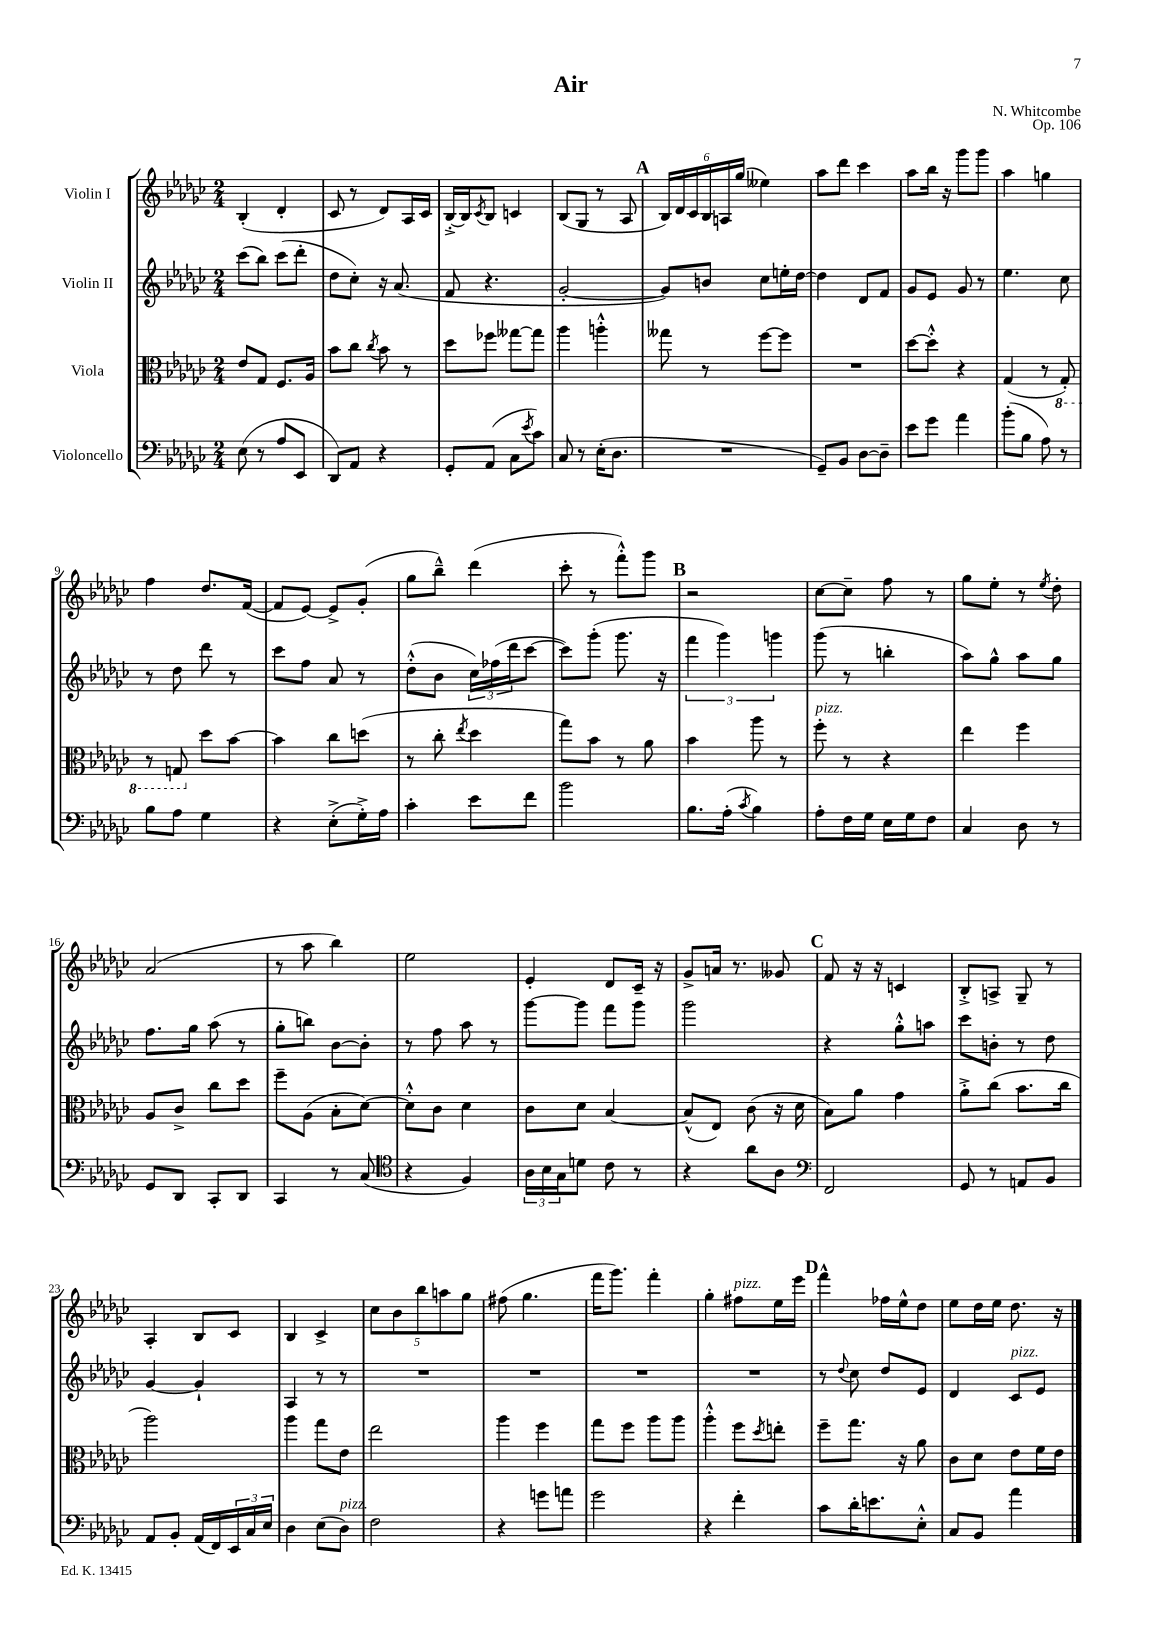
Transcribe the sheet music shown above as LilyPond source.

\header { title = "Air" composer = "N. Whitcombe" opus = "Op. 106" }
<<
\new StaffGroup <<
\new Staff = "s0" \with { instrumentName = "Violin I" } {
    \clef treble \key ges \major \numericTimeSignature \time 2/4
    bes4-.( des'4-. |
    ces'8 r8 des'8) aes16 ces'16 |
    bes16~-.-> bes16 \acciaccatura { ces'8 } bes8 c'4 |
    bes8( ges8 r8 aes8 |
    \mark \markup { \bold "A" } \tuplet 6/4 { bes16) des'16 ces'16 bes16 a16 ges''16( } eeses''4) |
    aes''8 des'''8 ces'''4 |
    aes''8 bes''16 r16 ges'''8 ges'''8 |
    aes''4 g''4 |
    f''4 des''8. f'16~( |
    f'8 ees'8~) ees'8-> ges'8-.( |
    ges''8 bes''8---^) des'''4( |
    ces'''8-. r8 f'''8-.-^) ges'''8 |
    \mark \markup { \bold "B" } r2 |
    ces''8~ ces''8-- f''8 r8 |
    ges''8 ees''8-. r8 \acciaccatura { ees''8 } des''8-. |
    aes'2( |
    r8 aes''8 bes''4) |
    ees''2 |
    ees'4-. des'8 ces'16-- r16 |
    ges'8-> a'16 r8. geses'8 |
    \mark \markup { \bold "C" } f'8 r16 r16 c'4 |
    bes8-.-> a8-> ges8-- r8 |
    aes4-. bes8 ces'8 |
    bes4 ces'4-> |
    \tuplet 5/4 { ces''8 bes'8 bes''8 a''8 ges''8 } |
    fis''8( ges''4. |
    f'''16 ges'''8.) f'''4-. |
    ges''4-. fis''8^\markup { \italic "pizz." } ees''16 ees'''16 |
    \mark \markup { \bold "D" } f'''4-^ fes''16 ees''16-^ des''8 |
    ees''8 des''16 ees''16 des''8. r16 \bar "|." |
}
\new Staff = "s1" \with { instrumentName = "Violin II" } {
    \clef treble \key ges \major \numericTimeSignature \time 2/4
    ces'''8( bes''8) ces'''8( des'''8-. |
    des''8 ces''8-.) r16 aes'8.( |
    f'8 r4. |
    ges'2~-. |
    \mark \markup { \bold "A" } ges'8) b'8 ces''8 e''16-. des''16~ |
    des''4 des'8 f'8 |
    ges'8 ees'8 ges'8 r8 |
    ees''4. ces''8 |
    r8 des''8 des'''8 r8 |
    ces'''8 f''8 aes'8 r8 |
    des''8-.-^( bes'8 \tuplet 3/2 { ces''16) fes''16( des'''16 } ces'''8~ |
    ces'''8) ges'''8-.( ges'''8. r16 |
    \mark \markup { \bold "B" } \tuplet 3/2 { f'''4 ges'''4) g'''4 } |
    ges'''8( r8 b''4-. |
    aes''8) ges''8-^ aes''8 ges''8 |
    f''8. ges''16 aes''8( r8 |
    ges''8-. b''8) bes'8~ bes'8-. |
    r8 f''8 aes''8 r8 |
    ges'''8~ ges'''8 f'''8 ges'''8 |
    ges'''2 |
    \mark \markup { \bold "C" } r4 ges''8-.-^ a''8 |
    ces'''8 b'8-. r8 des''8 |
    ges'4~ ges'4-! |
    aes4 r8 r8 |
    R2 |
    R2 |
    R2 |
    R2 |
    \mark \markup { \bold "D" } r8 \appoggiatura { des''8 } ces''8 des''8 ees'8 |
    des'4 ces'8^\markup { \italic "pizz." } ees'8 \bar "|." |
}
\new Staff = "s2" \with { instrumentName = "Viola" } {
    \clef alto \key ges \major \numericTimeSignature \time 2/4
    ees'8 ges8 f8. aes16 |
    bes'8 ces''8 \acciaccatura { ces''8 } bes'8 r8 |
    des''8 fes''8 geses''8~ geses''8 |
    aes''4 a''4-.-^ |
    \mark \markup { \bold "A" } geses''8 r8 f''8~ f''8 |
    R2 |
    des''8~ des''8-.-^ r4 |
    ges4( r8 \ottava #-1 ges,8-.) |
    r8 g,8 \ottava #0 des''8 bes'8~ |
    bes'4 ces''8 d''8( |
    r8 ces''8-. \acciaccatura { ees''8 } des''4 |
    ges''8) bes'8 r8 aes'8 |
    \mark \markup { \bold "B" } bes'4 aes''8 r8 |
    f''8-.^\markup { \italic "pizz." } r8 r4 |
    ees''4 f''4 |
    aes8 ces'8-> ces''8 des''8 |
    f''8-- aes8( bes8-. des'8~) |
    des'8-.-^ ces'8 des'4 |
    ces'8 des'8 bes4~ |
    bes8-^( ees8) ces'8( r16 des'16 |
    \mark \markup { \bold "C" } bes8) aes'8 ges'4 |
    aes'8-.-> ces''8( bes'8. ces''16 |
    aes''2) |
    aes''4 ges''8 ees'8 |
    ees''2 |
    aes''4 f''4 |
    ges''8 f''8 aes''8 aes''8 |
    aes''4-.-^ f''8 \acciaccatura { des''8 } e''8-. |
    \mark \markup { \bold "D" } f''8-- ges''8. r16 aes'8 |
    ces'8 des'8 ees'8 f'16 ees'16 \bar "|." |
}
\new Staff = "s3" \with { instrumentName = "Violoncello" } {
    \clef bass \key ges \major \numericTimeSignature \time 2/4
    ees8( r8 aes8 ees,8 |
    des,8) aes,8 r4 |
    ges,8-. aes,8( ces8 \acciaccatura { ees'8 } ces'8) |
    ces8 r8 ees16-.( des8. |
    \mark \markup { \bold "A" } R2 |
    ges,8--) bes,8 des8~ des8-- |
    ees'8 ges'8 aes'4 |
    bes'8-.( bes8 aes8) r8 |
    bes8 aes8 ges4 |
    r4 ees8-.->( ges16-.->) aes16 |
    ces'4-. ees'8 f'8 |
    bes'2 |
    \mark \markup { \bold "B" } bes8. aes16-.( \acciaccatura { ces'8 } bes4) |
    aes8-. f16 ges16 ees16 ges16 f8 |
    ces4 des8 r8 |
    ges,8 des,8 ces,8-. des,8 |
    ces,4 r8 ces8( |
    \clef tenor r4 f4) |
    \tuplet 3/2 { aes16 bes16 ges16 } d'8 ces'8 r8 |
    r4 aes'8 aes8 |
    \mark \markup { \bold "C" } \clef bass f,2 |
    ges,8 r8 a,8 bes,8 |
    aes,8 bes,8-. aes,16( f,16) \tuplet 3/2 { ees,16 ces16 ees16 } |
    des4 ees8( des8^\markup { \italic "pizz." }) |
    f2 |
    r4 g'8 a'8 |
    ges'2 |
    r4 f'4-. |
    \mark \markup { \bold "D" } ces'8 des'16-. e'8. ees8-.-^ |
    ces8 bes,8 aes'4 \bar "|." |
}
>>
>>
